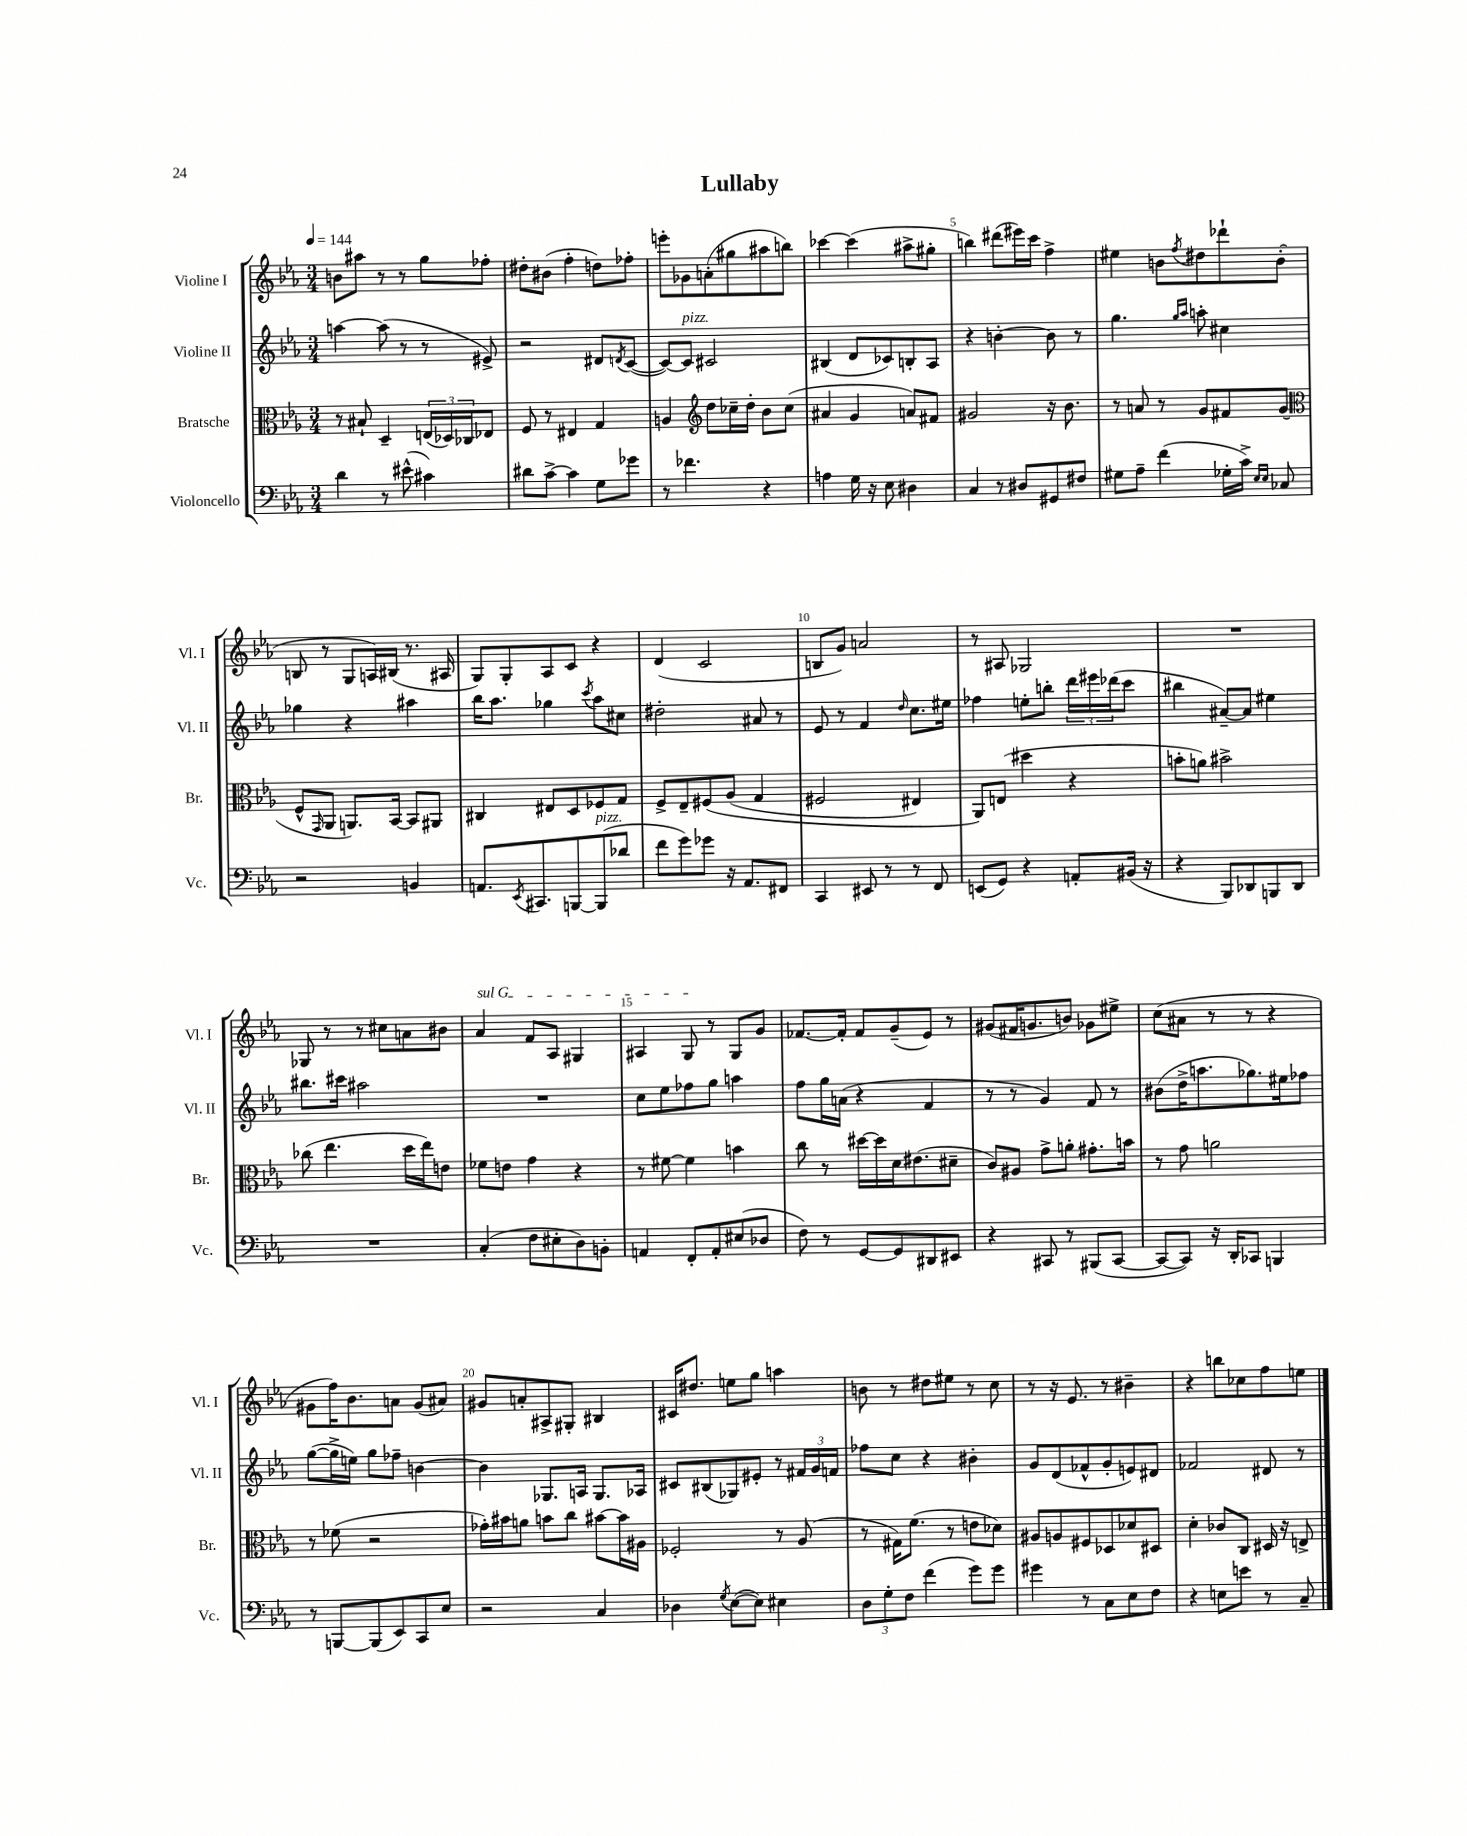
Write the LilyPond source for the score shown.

\header { title = "Lullaby" }
<<
\new StaffGroup <<
\new Staff = "s0" \with { instrumentName = "Violine I" shortInstrumentName = "Vl. I" } {
    \clef treble \key ees \major \numericTimeSignature \time 3/4 \tempo 4 = 144
    b'8 ais''8 r8 r8 g''8 fes''8-. |
    dis''8-. bis'8( f''4-. d''8) fes''8-. |
    e'''8-. ges'8 a'8-.( gis''8 ais''8 b''8) |
    ces'''4~ ces'''4( ais''8-> gis''8-. |
    b''4) dis'''8( eis'''16) c'''16 f''4-> |
    eis''4 b'8 \acciaccatura { f''8 } dis''8 des'''8-! b'8-.( |
    b8 r8 g8 a16) bis16( r8. ais16 |
    g8) g8-. aes8 c'8 r4 |
    d'4( c'2 |
    b8 g'8) a'2 |
    r8 ais8 ges2 |
    R2. |
    ges8 r8 r8 cis''8 a'8 bis'8 |
    \once \override TextSpanner.bound-details.left.text = \markup { \italic "sul G" } aes'4\startTextSpan f'8 aes8 gis4 |
    ais4 g8\stopTextSpan r8 g8 g'8 |
    fes'8.~ fes'16-. fes'8 g'8--( ees'8) r8 |
    gis'8( fis'16 g'8. b'8) ges'8 eis''8-> |
    c''8( ais'8 r8 r8 r4 |
    gis'8 f''16) bes'8. a'8 gis'8( ais'8) |
    gis'8 a'8-. ais8-> gis8-. bis4 |
    cis'16 dis''8. e''8 g''8 a''4 |
    b'8 r8 dis''8 eis''8 r8 c''8 |
    r8 r16 ees'8. r8 bis'4-- |
    r4 b''8 ces''8 f''8 e''8 \bar "|." |
}
\new Staff = "s1" \with { instrumentName = "Violine II" shortInstrumentName = "Vl. II" } {
    \clef treble \key ees \major \numericTimeSignature \time 3/4
    a''4~ a''8( r8 r8 eis'8->) |
    r2 dis'8 \acciaccatura { d'8 } c'8~( |
    c'8~) c'8^\markup { \italic "pizz." } cis'2 |
    bis4( d'8 ces'8) b8-. aes8 |
    r4 b'4~-. b'8 r8 |
    g''4. \grace { g''16 aes''16 } a''8-. cis''4 |
    ges''4 r4 ais''4 |
    bes''16 aes''8. ges''4 \acciaccatura { c'''8 } aes''8 cis''8 |
    dis''2-. ais'8 r8 |
    ees'8 r8 f'4 \grace { d''16 } c''8. eis''16 |
    fes''4 e''8-. b''8-. \tuplet 3/2 { d'''16 eis'''16 des'''16( } c'''8 |
    bis''4 ais'8~--) ais'8 eis''4 |
    bis''8. cis'''16 ais''2 |
    R2. |
    c''8 ees''8 fes''8 g''8 a''4 |
    f''8 g''16 a'16( r4 f'4 |
    r8 r8 g'4) f'8 r8 |
    bis'8( d''16-> a''8. ges''8.) eis''16 fes''8 |
    g''8~( g''16-> e''16) g''8 fes''8-- b'4~ |
    b'4 ges8. a16 ges8. aes16 |
    cis'8 bis8( ges8) eis'8-. r8 \tuplet 3/2 { fis'16 g'16 f'16 } |
    fes''8 c''8 r4 bis'4-. |
    g'8 d'8( fes'8-^ g'8-. e'8) dis'8 |
    fes'2 dis'8 r8 \bar "|." |
}
\new Staff = "s2" \with { instrumentName = "Bratsche" shortInstrumentName = "Br." } {
    \clef alto \key ees \major \numericTimeSignature \time 3/4
    r8 bis8-! d4-- \tuplet 3/2 { e16( des16) ces16 } ees8 |
    f8 r8 eis4 g4 |
    a4 \clef treble d''8 ces''16-- d''16-. bes'8 ces''8( |
    ais'4 g'4 a'8) fis'8 |
    gis'2 r16 bes'8. |
    r8 a'8 r8 g'8 fis'8 g'8( |
    \clef alto f8-^ \grace { g,16 } aes,8 a,8.) bes,16~ bes,8 ais,8 |
    cis4 eis8 d8 fes8 g8 |
    f8-> ees8-- fis8\( aes8( g4 |
    fis2 eis4) |
    aes,8\) e8( dis''4 r4 |
    b'8-. a'8) bis'2-> |
    ces''8( ees''4. d''16 ees''16) e'8 |
    fes'8 e'8 g'4 r4 |
    r8 fis'8~ fis'4 b'4 |
    c''8 r8 dis''16~ dis''16 d'16 eis'8.( dis'8-- |
    c'8) ais8 g'8-> a'8-. gis'8.-. b'16 |
    r8 g'8 a'2 |
    r8 fes'8( r2 |
    ges'16-.) bis'16 a'8 b'8 c''8 bis'8~ bis'16 ais16 |
    fes2-. r8 aes8( |
    r8 gis16) f'8.( r8 e'8 des'8) |
    ais8 a8 fis8 des8 des'8 dis8 |
    d'4-. ces'8 c8 dis16 r16 e8-> \bar "|." |
}
\new Staff = "s3" \with { instrumentName = "Violoncello" shortInstrumentName = "Vc." } {
    \clef bass \key ees \major \numericTimeSignature \time 3/4
    d'4 r8 eis'8-^( cis'4) |
    dis'8 c'8~-> c'4 g8 ges'8 |
    r8 fes'4. r4 |
    a4 g16 r16 ees8 dis4 |
    c4 r8 dis8 gis,8 fis8 |
    gis8 aes8-- f'4( ges16-. c'16->) \grace { ees16 ees16 } ces8 |
    r2 b,4 |
    a,8. \acciaccatura { ees,8 } cis,8. b,,8~ b,,8^\markup { \italic "pizz." }( des'8 |
    f'8 g'8) ges'8 r16 aes,8. fis,8 |
    c,4 eis,8 r8 r8 f,8 |
    e,8( g,8) r4 a,8-. bis,16( r16 |
    r4 bes,,8) des,8 b,,8 des,8 |
    R2. |
    c4-.( f8 eis8-. d8) b,8-. |
    a,4 f,8-. a,8-. eis8( des8 |
    f8) r8 g,8~ g,8 dis,8 eis,8 |
    r4 cis,8 r8 bis,,8( cis,8~ |
    cis,8~ cis,8) r16 d,16-. ces,8 b,,4 |
    r8 b,,8~ b,,8( ees,8) c,8 ees8 |
    r2 c4 |
    des4 \acciaccatura { g8 } ees8~( ees8) eis4 |
    \tuplet 3/2 { d8 g8-. f8 } f'4( g'8) g'8 |
    gis'4 r8 c8 ees8 f8 |
    r4 e8 e'8 r8 c8-- \bar "|." |
}
>>
>>
\layout { \context { \Score \override BarNumber.break-visibility = ##(#f #t #t) barNumberVisibility = #(every-nth-bar-number-visible 5) } }
